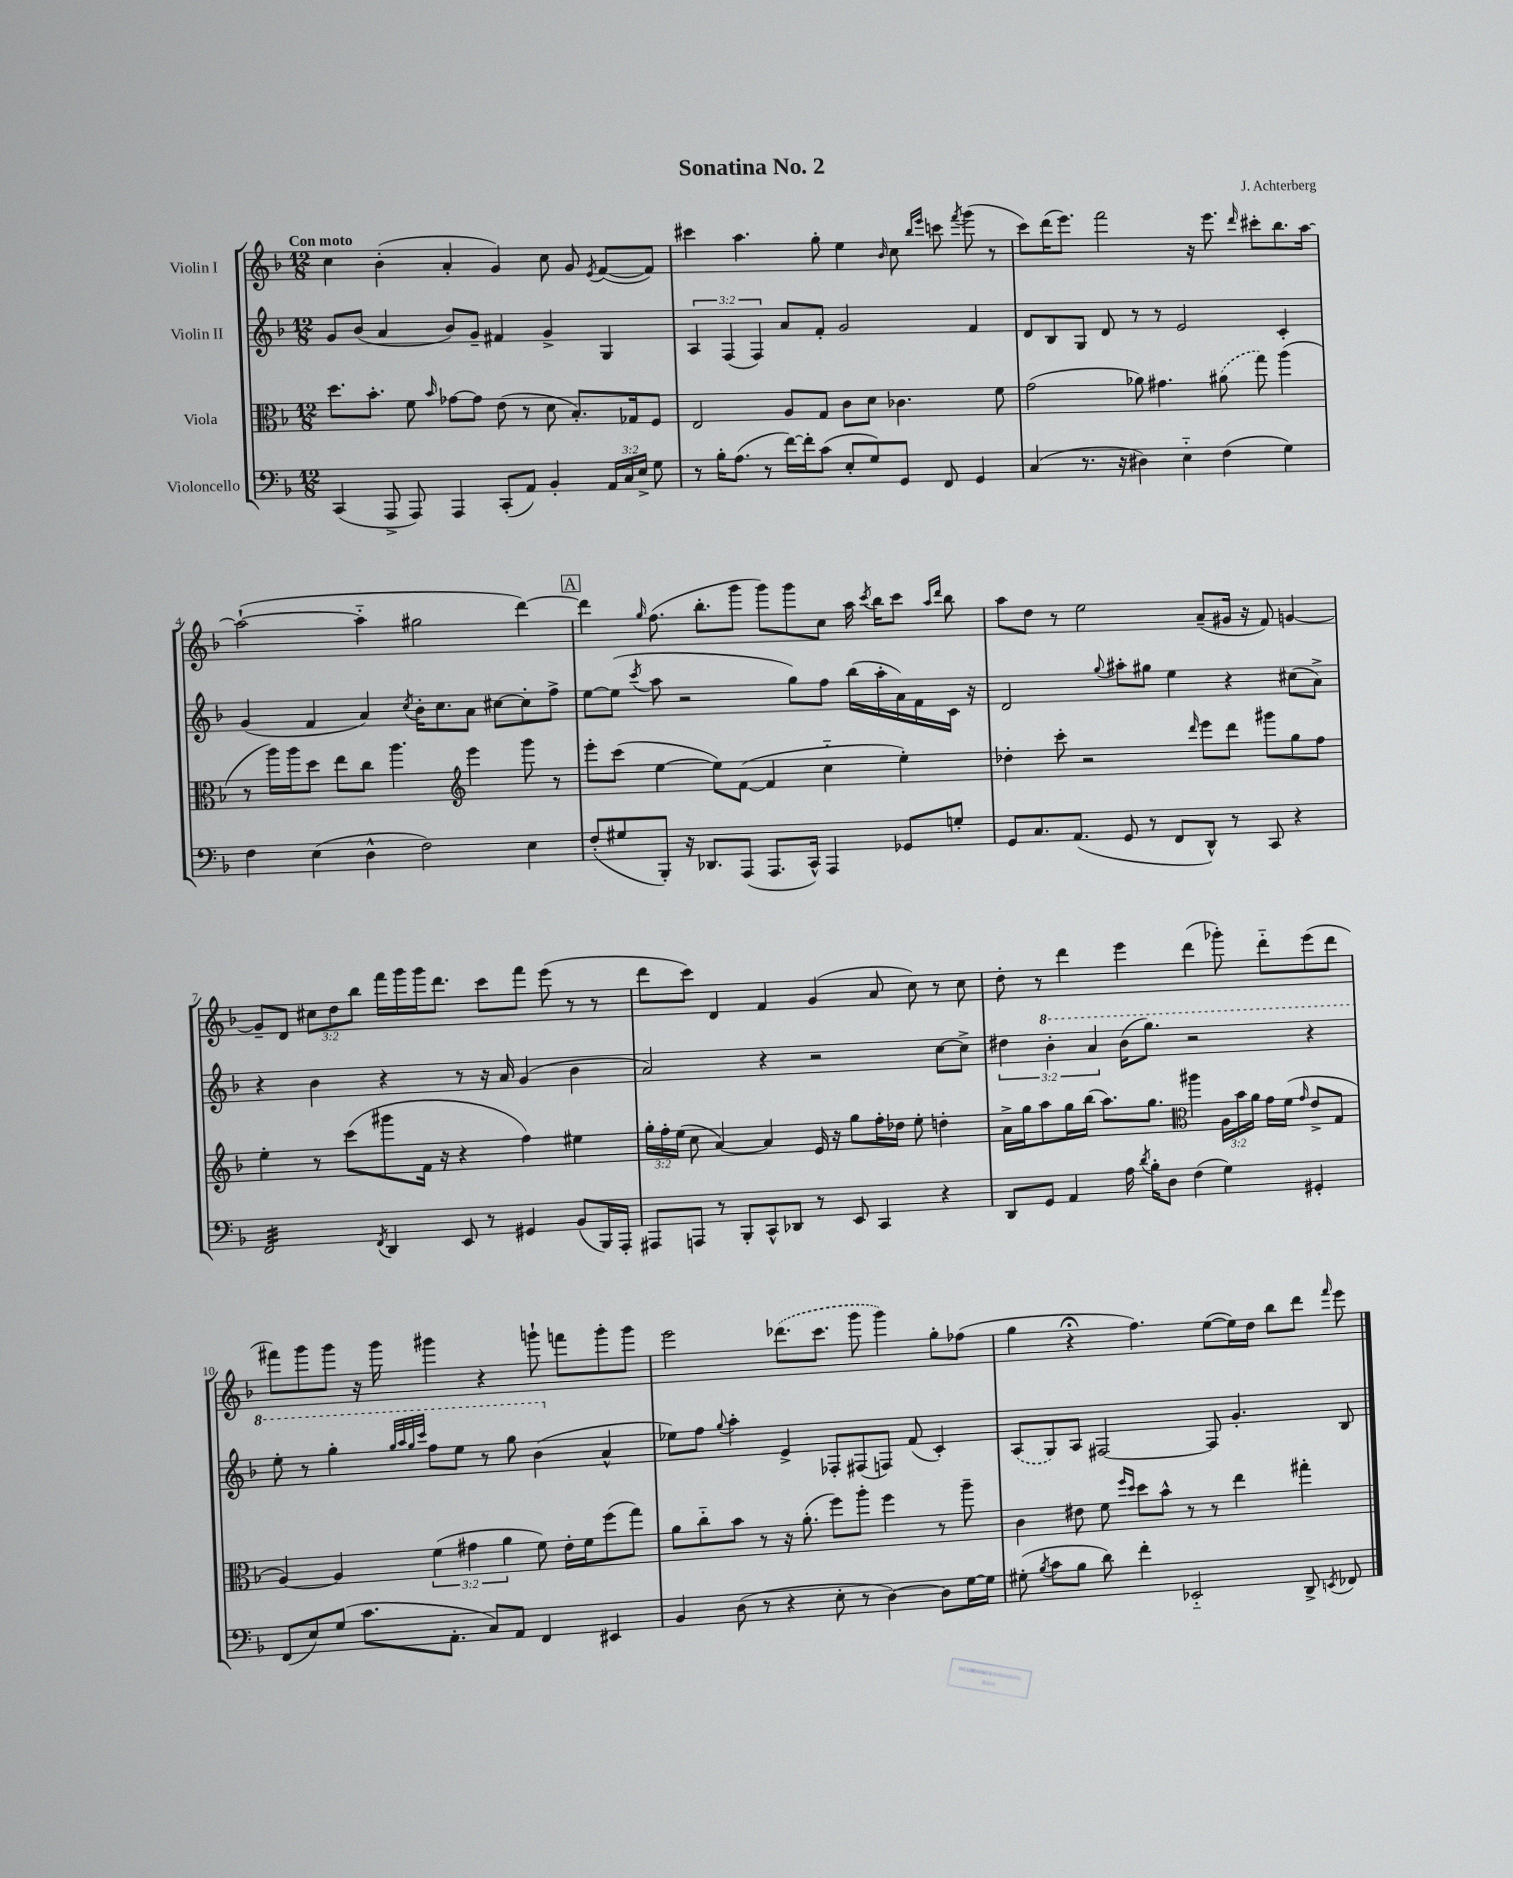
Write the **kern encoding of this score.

**kern	**kern	**kern	**kern
*part4	*part3	*part2	*part1
*staff4	*staff3	*staff2	*staff1
*I"Violoncello	*I"Viola	*I"Violin II	*I"Violin I
*clefF4	*clefC3	*clefG2	*clefG2
*k[b-]	*k[b-]	*k[b-]	*k[b-]
*M12/8	*M12/8	*M12/8	*M12/8
=1	=1	=1	=1
!	!	!	!LO:TX:a:B:t=Con moto
(4CC/	8.dd\L	8g/L	4cc\
.	.	(8b-/J	.
.	8.b-'\J	.	.
8AAA^/	.	4a/	(4b-'\
8AAA/)	8f\	.	.
.	16qqb-/	.	.
4AAA/	[8g-X\L	8b-/L)	4a'/
.	8g-\J]	8g~/J	.
(8CC'/L	(8e\	4f#X/	4g/)
8AA/J)	8r	.	.
4BB-'/	8d\	4g^/	8cc\
.	8.B-'/L)	.	8g/
.	.	.	8qe/
24AA/LL	.	4G/	([8f/L
24C/	.	.	.
.	16G-X/k	.	.
24E^/JJ	.	.	.
8G\	8F/J	.	8f/J])
=2	=2	=2	=2
8r	2E/	6A/	4ccc#X\
16B-'\KL	.	.	.
.	.	(6F/	.
(8.A\J	.	.	.
.	.	.	4.aa\
.	.	6F/)	.
8r	.	.	.
[16f\LL)	8A/L	8a/L	.
16f'\J]	.	.	.
(8c\J	8G/J	8f'/J	8gg'\
8E'/L	8c\L	2g/	4ee\
8G/)	8d\J	.	.
.	.	.	16qqb-/
8GG/J	4.c-X\	.	8cc\
.	.	.	16qqbb-/LL
.	.	.	16qqeee/JJ
8FF/	.	.	8cccn\
.	.	.	8qfff/
4GG/	.	4f/	(8ggg\
.	8f\	.	8r
=3	=3	=3	=3
(4C/	(2g\	8d/L	8ccc\L)
.	.	8B-/	(16ddd\K
.	.	.	8.eee\J)
8.r	.	8G/J	.
.	.	8d/	2fff\
16r	.	.	.
4D#X\)	8a-X\)	8r	.
.	4.g#X\	8r	.
4E\	.	2e/	.
.	.	.	16r
.	.	.	8.eee\
(4F\	(8a#X\	.	.
.	.	.	16qqddd/
.	8gg\)	.	8ccc#X'\L
4G\)	(4aa\	4c'/	8.bb-\
.	.	.	[16aa\Jk
!!LO:LB:g=z
=4	=4	=4	=4
4F\	8r	(4g/	(2aa`\_
.	16aa\LL)	.	.
.	16aa\J	.	.
(4E\	8dd\J	4f/	.
.	8ee\L	.	.
4D^^\	8cc\J	4a/)	4aa\]
.	4.aa\	.	.
.	.	8qcc/	.
2F\)	.	16b-'\KL	2gg#X\
.	.	8.cc\	.
*	*clefG2	*	*
.	4eee\	8a\J	.
.	.	[8cc#X\L	.
4E\	8ggg\	8cc#'\]	[4ddd\)
.	8r	8ff^\J	.
!!LO:REH:place=s1:t=A
=5	=5	=5	=5
(8F'/L	8eee'\L	[8ee\L	4ddd\]
8G#X/	(8ccc\J	(8ee\J]	.
.	.	8qccc/	16qqgg/
8BBB-'/J)	[4ee\	8aa\	(8.ff\
16r	.	2r	.
8.DD-X/L	.	.	8.bb-'\L
.	8ee\L])	.	.
(8AAA/J	([8f\J	.	8ggg\J
8.AAA/L	4f/]	.	8ggg\L)
.	.	8gg\L)	8ggg\
16CC^^/Jk)	.	.	.
4AAA/	4cc\	8ff\J	8cc\J
.	.	(16bb-\LL	16aa\
.	.	.	8qccc/
.	.	16aa'\	16bb-\KL
8GG-X/L	4ee'\)	16a\)	8ccc\J
.	.	16f\	.
.	.	.	16qqaa/LL
.	.	.	16qqddd/JJ
8Gn'/J	.	16c\JJ	8bb-\
.	.	16r	.
=6	=6	=6	=6
8GG/L	4dd-X'\	2d/	8aa\L
8.C/	.	.	8dd\J
.	8ccc'\	.	8r
(8.AA/J	.	.	.
.	2r	.	2ee\
.	.	8qqgg/	.
8GG/	.	8aa#X'\L	.
8r	.	8gg#X\J	.
8FF/L	.	4ee\	.
.	16qqddd/	.	.
8DD^^/J)	8eee\L	.	(8a~/L
8r	8ddd\J	4r	16g#X/Jk
.	.	.	16r
8CC/	8ggg#X\L	.	8f/)
4r	8gg\	(8cc#X\L	[4gn/
.	8ff\J	8a^\J)	.
!!LO:LB:g=z
=7	=7	=7	=7
*tremolo	*	*	*
32FF/LLL	4ee'\	4r	8g~/L]
32FF/	.	.	.
32FF/	.	.	.
32FF/	.	.	.
32FF/	.	.	8d/J
32FF/	.	.	.
32FF/	.	.	.
32FF/	.	.	.
32FF/	8r	4b-\	12cc#X\L
32FF/	.	.	.
32FF/	.	.	.
.	.	.	12dd\
32FF/	.	.	.
32FF/	(8ccc\L	.	.
32FF/	.	.	.
.	.	.	12bb-\J
32FF/	.	.	.
32FF/JJJ	.	.	.
*Xtremolo	*	*	*
8qFF/	.	.	.
4DD/	8ggg#X\	4r	16fff\LL
.	.	.	16ggg\
.	16f\Jk	.	16ggg\J
.	16r	.	8.ddd\J
8EE/	4r	8r	.
8r	.	16r	8ccc\L
.	.	16a/	.
4GG#X/	4ff\)	(4g/	8fff\J
.	.	.	(8eee\
(8BB-/L	4ee#X\	4b-\	8r
16BBB-/L)	.	.	8r
16AAA'/JJ	.	.	.
=8	=8	=8	=8
8AAA#X/L	24gg'\LL	2a/)	8ddd\L
.	24ff'\	.	.
.	(24ee\JJ	.	.
8AAAn/J	8cc\	.	8ccc\J)
8r	[4a/)	.	4d/
8BBB-'/L	.	.	.
8CC^^/	4a/]	4r	4f/
8DD-X/J	.	.	.
8r	16e/	2r	(4g/
.	16r	.	.
8EE/	8gg\L	.	.
4CC/	16ff'\L	.	8a/
.	16dd-X\JJ	.	.
.	8ee'\	.	8cc\)
4r	4ddn'\	[8cc\L	8r
.	.	8cc^\J]	8cc\
=9	=9	=9	=9
8DD/L	16a^\LL	6dd#X\	8dd'\
.	16gg\J	.	.
8GG/J	8aa\	.	8r
*	*	*8va	*
.	.	6bb-'\	.
4AA/	16gg\L	.	4ddd\
.	(16bb-\JJ	.	.
.	.	6aa/	.
.	8.aa\L)	.	.
16A\	.	(16bb-\KL	4eee\
8qd/	.	.	.
16B-'\KL	8.gg\J	8.ggg\J)	.
8D\J	.	.	.
*	*clefC3	*	*
(4F\	4aa#X\	2r	(4ddd\
4G\)	24A\LL	.	8ggg-X'\)
.	24b-\	.	.
.	24a\JJ	.	.
.	16g\LL	.	8ddd\L
.	(16f\JJ	.	.
.	16qqg/	.	.
4GG#X'/	8e^/L	4r	(8eee\
.	8G/J	.	8ddd\J
!!LO:LB:g=z
=10	=10	=10	=10
(8FF/L	[4A/)	8eee'\	8fff#X\L)
8E/)	.	8r	8ggg\
(8G/J	4A/]	4ggg'\	8ggg\J
8.c\L	.	.	16r
.	.	.	16ggg\
.	.	32qqggg/LLL	.
.	.	32qqaaa/	.
.	.	32qqggg/	.
.	.	32qqcccc/JJJ	.
.	(6f\	8fff\L	4ggg#X\
8.AA'\J	.	.	.
.	.	8eee\J	.
.	6g#X\	.	.
8C/L)	.	8r	4r
.	6a\	.	.
8AA/J	.	8ggg\	.
4FF/	8f\)	(4bb-\	8gggn`\
.	16e'\LL	.	8fffn\L
.	16f\J	.	.
*	*	*X8va	*
4EE#X/	(8ff\	4a^^/	8ggg'\
.	8gg\J)	.	8ggg\J
=11	=11	=11	=11
4BB-/	8a\L	8ee-X\L)	2eee\
.	8cc\	8ff\J	.
.	.	8qqgg/	.
(8D\	8b-\J	4aa'\	.
8r	8r	.	.
4r	16r	4e^/	(8.ddd-X\L
.	(8.a'\	.	.
.	.	.	8.ccc\J
8E'\	8ff\L)	8F-X'/L	.
8r	8aa'\J	(8F#X/	8ggg\
[4D\)	4ff\	8Fn/J)	4ggg\)
.	.	(8f/	.
8D\L]	8r	4c'/)	8gg'\L
[16G\L	8aa~\	.	(8ff-X\J
16G\JJ]	.	.	.
=12	=12	=12	=12
(8G#X'\	4c\	(8A/L	4gg\
8qB-/	.	.	.
8c\L	.	8G/)	.
8B-\J	8e#X\	8A/J	4r;<
8d\)	8f\	[2F#X/	.
.	16qqff/LL	.	.
.	16qqdd/JJ	.	.
4f'\	8dd\L	.	4.ff\)
.	8b-^^\J	.	.
2EE-X/	8r	.	.
.	8r	8F#/]	([8ee\L
.	4ee\	4.g'/	16ee\L])
.	.	.	16dd\JJ
.	.	.	8bb-\L
8DD^/	4gg#X'\	.	8ddd\J
8qEEn/	.	.	16qqfff/
8FF-X/	.	8B-/	8eee\
==	==	==	==
*-	*-	*-	*-
